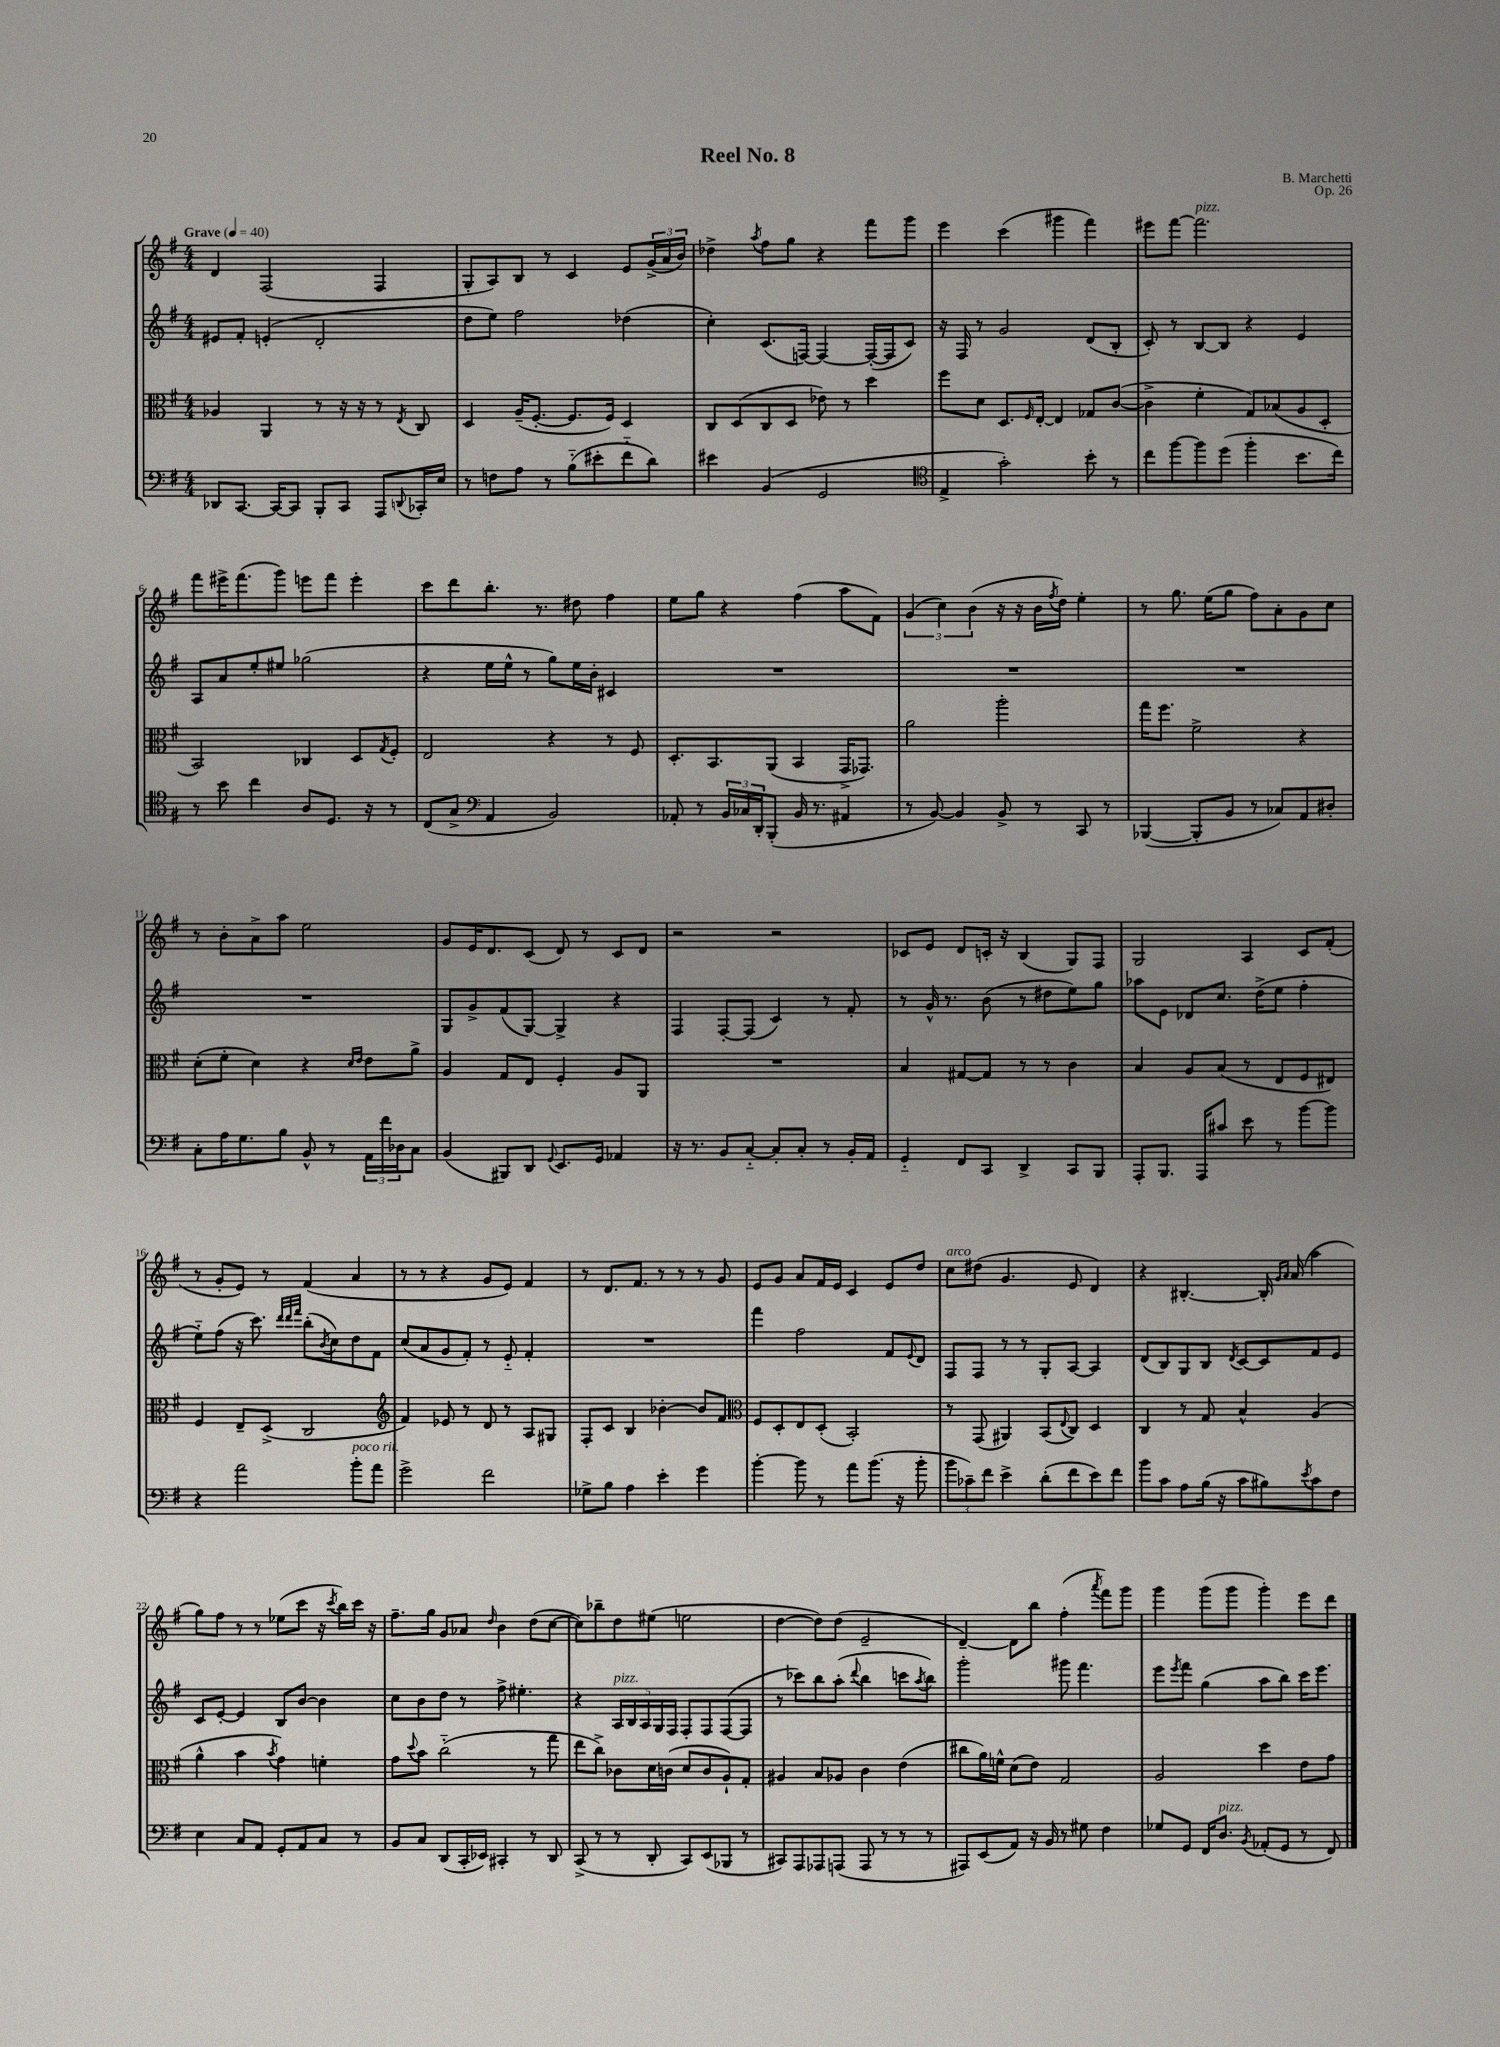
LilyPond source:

\header { title = "Reel No. 8" composer = "B. Marchetti" opus = "Op. 26" }
<<
\new StaffGroup <<
\new Staff = "s0" {
    \clef treble \key g \major \numericTimeSignature \time 4/4 \tempo "Grave" 4 = 40
    d'4 fis2( fis4 |
    g8-. a8) b8 r8 c'4 e'8 \tuplet 3/2 { g'16->( a'16 b'16) } |
    des''4-> \acciaccatura { a''8 } fis''8 g''8 r4 fis'''8 g'''8 |
    e'''4 c'''4( gis'''4 fis'''4) |
    eis'''8 fis'''8~ fis'''2.^\markup { \italic "pizz." } |
    fis'''8 eis'''16-> fis'''8.( g'''8) e'''8 fis'''8 e'''4-. |
    c'''8 d'''8 b''8.-. r8. dis''8 fis''4 |
    e''8 g''8 r4 fis''4( a''8 fis'8) |
    \tuplet 3/2 { g'4( c''4) b'4( } r16 r16 b'16 \acciaccatura { fis''8 } d''16) e''4-. |
    r8 g''8. e''16( g''8 fis''8) a'8-. g'8 c''8 |
    r8 b'8-. a'8-> a''8 e''2 |
    g'8 e'16 d'8. c'8( d'8) r8 c'8 d'8 |
    r2 r2 |
    ces'8 e'8 d'8 c'16-. r16 b4( g8) fis8 |
    g2 a4 c'8 fis'8-.( |
    r8 g'8-. e'8) r8 fis'4( a'4 |
    r8 r8 r4 g'8 e'8) fis'4 |
    r8 d'8. fis'8. r8 r8 r8 g'8 |
    e'8 g'8 a'8 fis'16 e'16 c'4 e'8 d''8 |
    c''8^\markup { \italic "arco" } dis''8( g'4. e'8 d'4) |
    r4 bis4.~-. bis16-. \grace { g'16 a'16 } a'16( a''4 |
    g''8) fis''8 r8 r8 ees''8( c'''8 r16 \acciaccatura { c'''8 } b''16) c'''16 r16 |
    fis''8.-- g''16 g'8 aes'8 \grace { d''16 } b'4 d''8( c''8~ |
    c''8) bes''8-- d''8 eis''8( e''2 |
    d''4~ d''8) d''8( e'2-- |
    d'4~--) d'8 b''8 fis''4-.( \acciaccatura { a'''8 } fis'''8) g'''8 |
    g'''4 g'''8( g'''8 g'''4-.) e'''8 d'''8 \bar "|." |
}
\new Staff = "s1" {
    \clef treble \key g \major \numericTimeSignature \time 4/4
    eis'8 fis'8-. e'4-.( d'2-. |
    d''8 e''8) fis''2 des''4( |
    c''4-.) c'8.( f16~) f4~ f16~-.( f16 c'8) |
    r16 fis16 r8 g'2 d'8( b8-. |
    c'8-.) r8 b8~ b8 r4 e'4 |
    a8 a'8 e''8-. eis''8 ges''2( |
    r4 e''16 e''16-^ r8 g''8) e''16 b'16-. cis'4 |
    R1 |
    R1 |
    R1 |
    R1 |
    g8 g'8-> fis'8( g8~) g4-> r4 |
    fis4 fis8~-. fis8( c'4) r8 fis'8-. |
    r8 g'16-^ r8. b'8( r8 dis''8 e''8) g''8 |
    aes''8 e'8 des'8 c''8. d''16->( e''8 fis''4-. |
    e''8-_) fis''8( r16 c'''8.) \grace { d'''32 d'''32 fis'''32 } b''8-.( \acciaccatura { b'8 } c''8) d''8 fis'8 |
    c''8( a'8 g'8 fis'8-.) r8 e'8-_ fis'4-. |
    R1 |
    fis'''4 fis''2 fis'8 \appoggiatura { e'8 } d'8 |
    fis8 fis8 r8 r8 g8-. a8~ a4 |
    d'8( b8) g8 b8 \acciaccatura { d'8 } c'8~ c'8 fis'8 e'8 |
    c'8 e'8~-. e'4 b8 b'8~ b'4 |
    c''8 b'8 d''8 r8 fis''8-> eis''4.-. |
    r4 \tuplet 5/4 { a16^\markup { \italic "pizz." } b16 a16 g16 fis16 } fis8-. fis8 fis8~( fis8 |
    r8 ces'''8) b''8 a''8-.( \appoggiatura { d'''8 } b''4 c'''8 \acciaccatura { a''8 } b''8) |
    g'''2-. gis'''8 fis'''4. |
    e'''8 \acciaccatura { e'''8 } fis'''8 g''4( a''8 b''8) c'''16 e'''8. \bar "|." |
}
\new Staff = "s2" {
    \clef alto \key g \major \numericTimeSignature \time 4/4
    aes4 a,4 r8 r16 r16 r8 \acciaccatura { e8 } c8 |
    d4 a16--( fis8.~-. fis8. fis16) d4 |
    c8 d8( c8 d8 ees'8) r8 d''4 |
    fis''8 d'8 d8. \grace { fis16 } e16~-. e4 ges8 c'8~( |
    c'4-> fis'4-. g8) bes8( a8 d8-. |
    b,2) ces4 d8 \acciaccatura { g8 } fis8-. |
    e2 r4 r8 fis8 |
    d8.-. b,8. a,8( b,4 g,16-> ges,8.) |
    a'2 a''2-. |
    g''16 fis''8. fis'2-> r4 |
    d'8-.( fis'8-. d'4) r4 \grace { d'16 e'16 } e'8 a'8-> |
    a4 g8 e8 fis4-. a8 a,8 |
    R1 |
    b4 gis8~ gis8 r8 r8 c'4 |
    b4 a8 b8( r8 e8 fis8 eis8) |
    fis4 e8-- d8->( c2 |
    \clef treble fis'4) ees'8 r8 d'8 r8 a8 gis8 |
    fis8-. c'8 b4 bes'4~-. bes'8 fis'8 |
    \clef alto fis8 d8-. e8 d8-.( b,2-.) |
    r8 g,8( ais,4) b,8( \appoggiatura { e8 } c8) d4 |
    c4 r8 g8 b4-^ a4( |
    a'4-^ b'4 \acciaccatura { b'8 } g'4) f'4-. |
    g'8 \appoggiatura { d''8 } b'8 c''2-_( r8 g''8 |
    e''8 c''8->) ces'8 d'16 c'16( d'8 c'8 a8-!) g8-. |
    ais4 b8 aes8 c'4 e'4( |
    cis''8 a'16) f'16-^ d'8( e'8) g2 |
    a2 d''4 e'8 g'8 \bar "|." |
}
\new Staff = "s3" {
    \clef bass \key g \major \numericTimeSignature \time 4/4
    des,8 c,8.~ c,16~ c,8 b,,8-. c,8 a,,8 \appoggiatura { d,8 } ces,16-. e16 |
    r8 f8 a8 r8 b8-_( eis'8-. fis'8-_ d'8) |
    eis'4 b,4( g,2 |
    \clef tenor e4-> g'2-.) b'8-. r8 |
    c''8 fis''8~ fis''8 d''8( fis''4-. b'8. c''16) |
    r8 b'8 c''4 a8 d8. r16 r8 |
    c8( g8-> \clef bass a,4 b,2) |
    aes,8-. r8 \tuplet 3/2 { b,16 ces16 d,16-. } b,,8-.( b,16 r8. ais,4 |
    r8 b,8~) b,4 b,8-> r8 c,8 r8 |
    bes,,4~( bes,,8-. b,8 r8 ces8) a,8 dis8-. |
    c8-. a16 g8. b8 b,8-^ r8 \tuplet 3/2 { a,16 fis'16 des16 } c8 |
    b,4( bis,,8) d,8 \appoggiatura { g,8 } e,8. g,16 aes,4 |
    r16 r8. b,8 c8~-_ c8-. c8-. r8 b,16-. a,16 |
    g,4-_ fis,8 c,8 d,4-> c,8 b,,8 |
    a,,8-. b,,8. a,,16 cis'8 e'8 r8 b'8~ b'8 |
    r4 a'2 b'8-.^\markup { \italic "poco rit." } a'8 |
    g'2-> fis'2 |
    ges8-> b8 a4 e'4-. g'4 |
    b'4~-. b'8 r8 a'8 b'8.( r16 b'8-. |
    \tuplet 3/2 { b'8 ces'8--) fis'8 } e'4-> d'8-.( fis'8 e'8) fis'8 |
    b'8 c'8 a8 b16( r16 c'8 bis8) \acciaccatura { e'8 } c'8 fis8 |
    e4 c8 a,8 g,8-. a,8 c8 r8 |
    b,8 c8 d,8( c,16-. ees,16) cis,4-. r8 d,8 |
    c,8->( r8 r8 d,8-. c,8) e,8( bes,,8 r8 |
    cis,8) a,,8 aes,,8 a,,8( a,,8 r8 r8 r8 |
    ais,,8) e,8( a,8) r16 b,16 r8 gis8 fis4 |
    ges8 g,8 fis,16 d8.^\markup { \italic "pizz." } \acciaccatura { b,8 } aes,8-.( g,8 r8 fis,8) \bar "|." |
}
>>
>>
